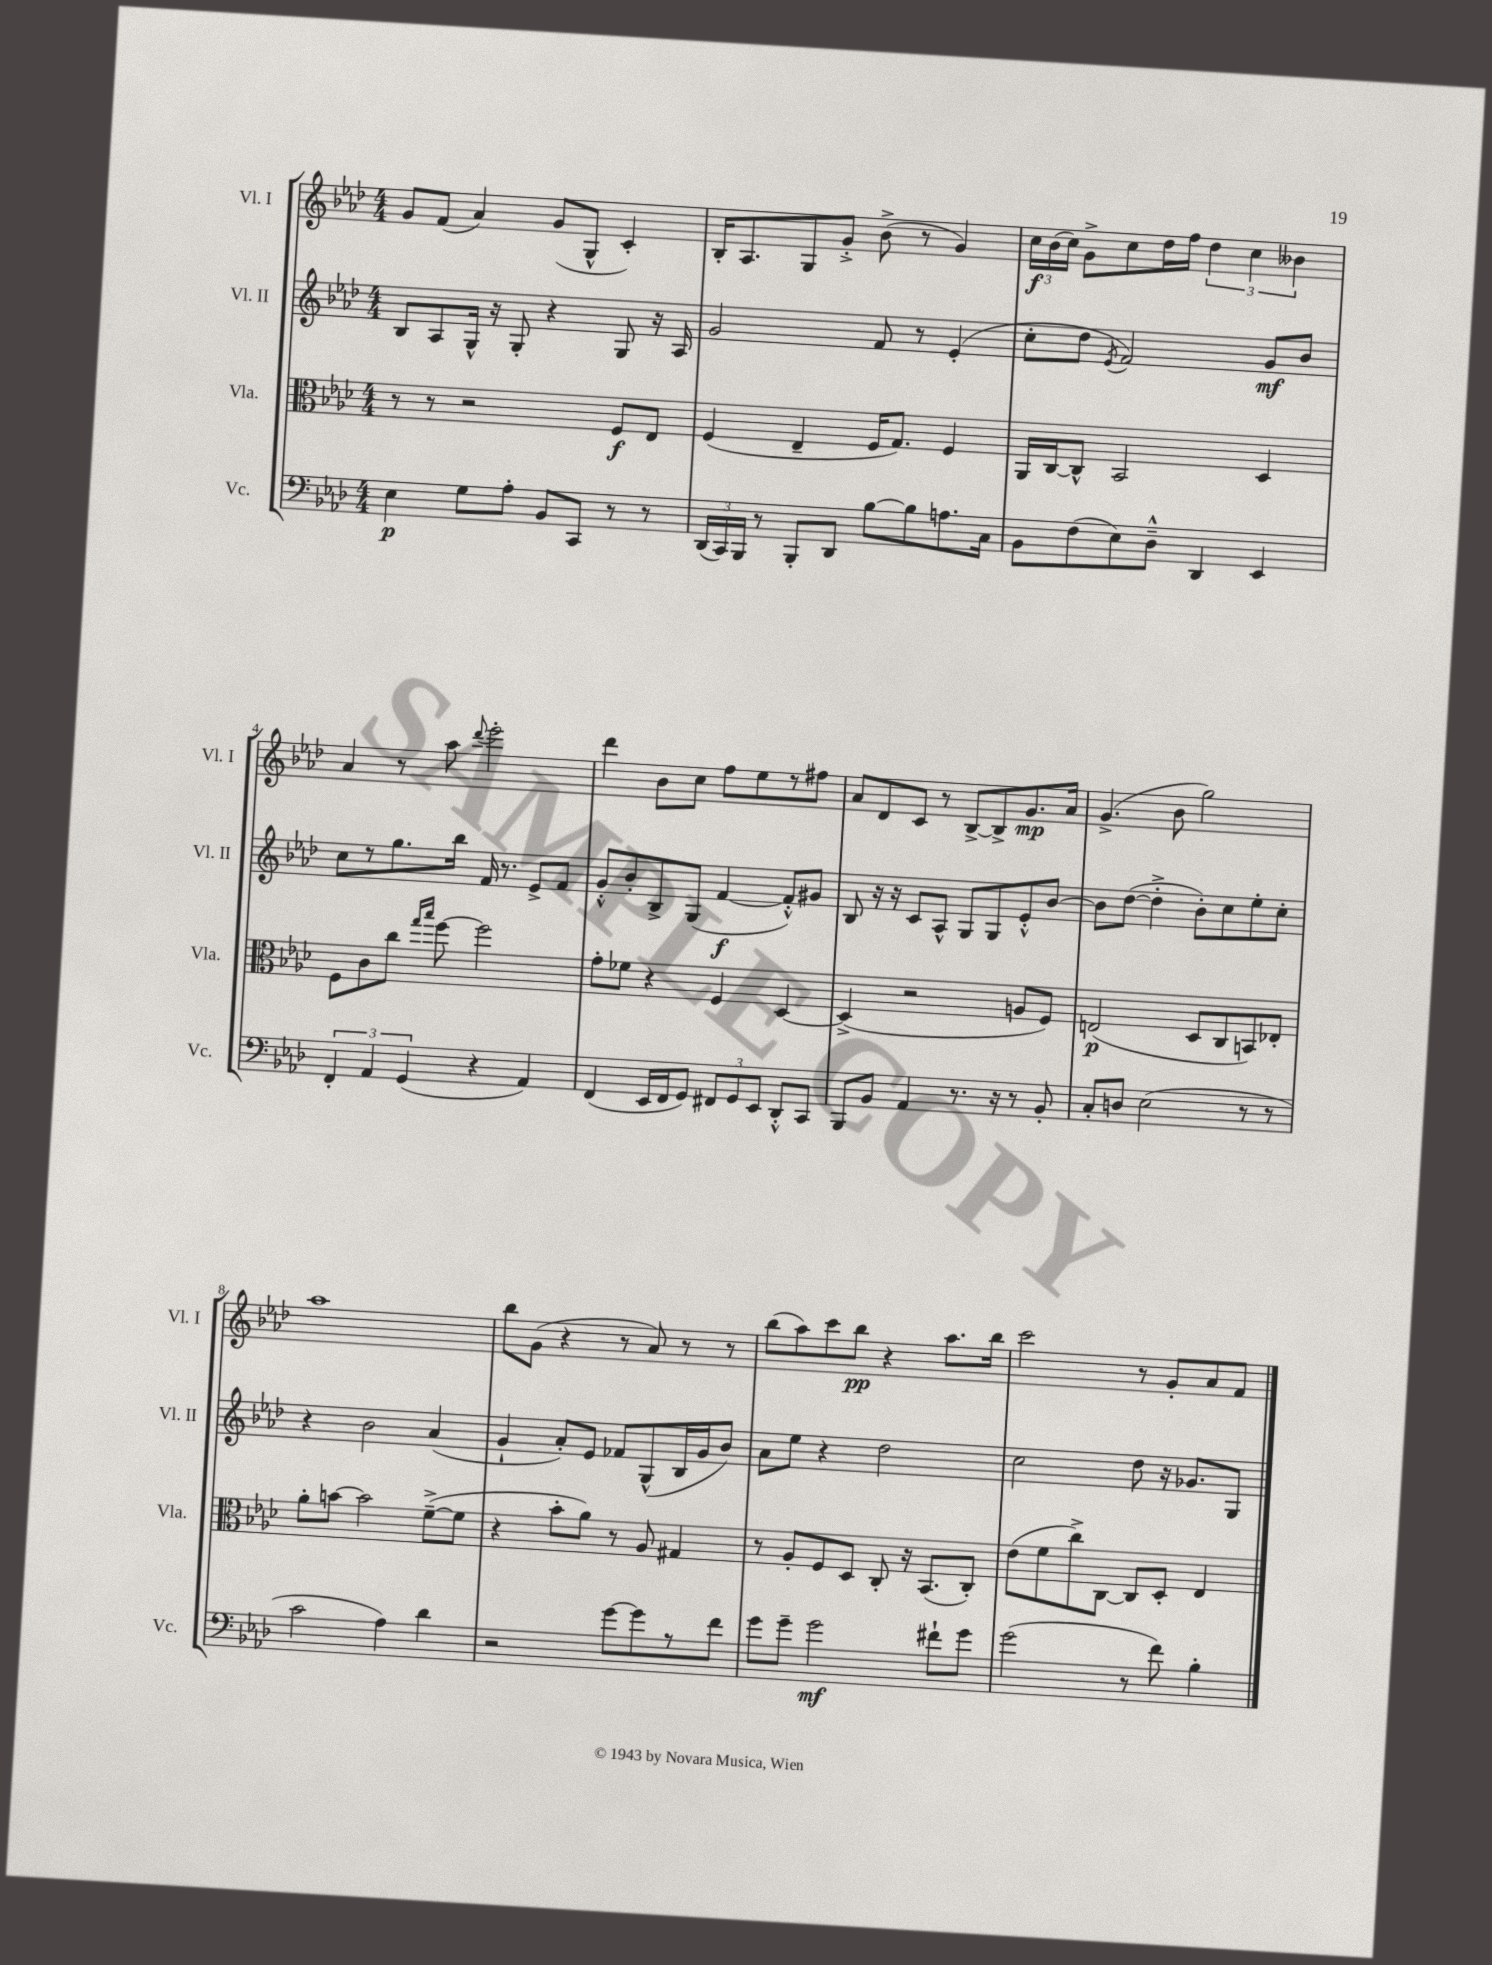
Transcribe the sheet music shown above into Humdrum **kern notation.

**kern	**kern	**kern	**kern
*staff4	*staff3	*staff2	*staff1
*clefF4	*clefC3	*clefG2	*clefG2
*k[b-e-a-d-]	*k[b-e-a-d-]	*k[b-e-a-d-]	*k[b-e-a-d-]
*M4/4	*M4/4	*M4/4	*M4/4
4E-\	8r	8B-/L	8g/L
.	8r	8A-/	(8f/J
8G\L	2r	16G^^/Jk	4a-/)
.	.	16r	.
8A-'\J	.	8G'/	.
8BB-/L	.	4r	(8g/L
8CC/J	.	.	8G^^/J
8r	8F/L	8G/	4c'/)
8r	8E-/J	16r	.
.	.	16A-/	.
=	=	=	=
(24DD-/LL	(4F/	2g/	16B-'/LK
24CC/)	.	.	.
.	.	.	8.A-/
24BBB-/JJ	.	.	.
8r	.	.	.
8BBB-'/L	4E-~/	.	8G/
8DD-/J	.	.	8g'^/J
[8B-\L	16F/LK	8f/	(8b-^\
.	8.G/J)	.	.
8B-\]	.	8r	8r
8.A\	4F/	(4e-'/	4g/)
16C\Jk	.	.	.
=	=	=	=
8BB-\L	16AA-/LL	8cc'\L	24cc\LL
.	.	.	(24b-\
.	[16C/J	.	.
.	.	.	24cc\JJ)
(8F\	8C^^/]J	8dd-\J	8g^\L
.	.	8qe-/	.
8E-\)	2BB-/	2f/)	8cc\
8D-~^^\J	.	.	16dd-\L
.	.	.	16ff\JJ
4DD-/	.	.	6dd-\
.	.	.	6cc\
4EE-/	4D-/	8g/L	.
.	.	.	6b--\
.	.	8b-/J	.
=	=	=	=
6FF'/	8F\L	8cc\L	4a-/
.	8c\	8r	.
6AA-/	.	.	.
.	8cc\J	8.gg\	8r
(6GG/	.	.	.
.	16qqgg/LL	.	.
.	16qqbb-/JJ	.	.
.	[8ff\	.	8aa-\
.	.	16bb-\Jk	.
.	.	.	8qqddd-/
4r	2ff\]	16f/	2eee-'\
.	.	8.r	.
4AA-/)	.	8e-^/L	.
.	.	8f/J	.
=	=	=	=
(4FF/	8g'\L	8g'^^/L	4ddd-\
.	8f-\J	8b-'/	.
16EE-/LL	4r	8B-^/	8b-\L
16FF/J	.	.	.
8GG/J)	.	(8G/J	8cc\J
12FF#/L	4F/	[4f/	8ff\L
12GG/	.	.	.
.	.	.	8ee-\
12EE-/J	.	.	.
8DD-'^^/L	[4D-/	8f'^^/]L)	8r
8CC/J	.	8g#/J	8ff#\J
=	=	=	=
8BBB-/L	(4D-^/]	8B-/	8a-/L
8BB-/J	.	16r	8d-/
.	.	16r	.
4AA-/	2r	8c/L	8c/J
.	.	8A-^^/J	8r
8.r	.	8G/L	[8B-^/L
.	.	8G/	8B-^/]
16r	.	.	.
8r	8A/L	8e-'^^/	8.g/
8BB-'/	8F/J)	[8b-/J	.
.	.	.	16a-/Jk
=	=	=	=
8C'/L	(2E/	8b-\]L	(4.g^/
8D/J	.	([8dd-\J	.
(2E-\	.	4dd-'^\]	.
.	.	.	8b-\
.	8D-/L	8b-'\L)	2gg\)
.	8C/	8cc\	.
8r	8BB/)	8ee-'\	.
8r	8E-'/J	8cc'\J	.
=	=	=	=
2c\	8a-'\L	4r	1aa-
.	[8b\J	.	.
.	2b\]	2b-\	.
4A-\)	.	.	.
4d-\	([8f~^\L	(4a-/	.
.	8f\]J	.	.
=	=	=	=
2r	4r	4g`/	8bb-\L
.	.	.	(8g\J
.	8b-'\L	8a-'/L)	4r
.	8a-\J)	8e-/J	.
[8g\L	8r	8f-/L	8r
8g\]	8A-/	(8G^^/	8a-/)
8r	4G#/	16B-/L	8r
.	.	16g/J	.
8f\J	.	8b-/J)	8r
=	=	=	=
8g\L	8r	8a-\L	(8bb-\L
8g~\J	8A-'/L	8ee-\J	8aa-\)
2g\	8F/	4r	8ccc\
.	8D-/J	.	8bb-\J
.	8C'/	2dd-\	4r
.	16r	.	.
.	(8.BB-/L	.	.
8f#`\L	.	.	8.aa-\L
8g\J	8C'/J)	.	.
.	.	.	16bb-\Jk
=	=	=	=
(2g\	(8e-\L	2cc\	2ccc\
.	8f\	.	.
.	8cc^\)	.	.
.	[8C\J	.	.
8r	8C/]L	8dd-\	8r
8f\)	8D-'/J	16r	8g'/L
.	.	8.g-/L	.
4B-'\	4E-/	.	8a-/
.	.	8G/J	8f/J
==	==	==	==
*-	*-	*-	*-
